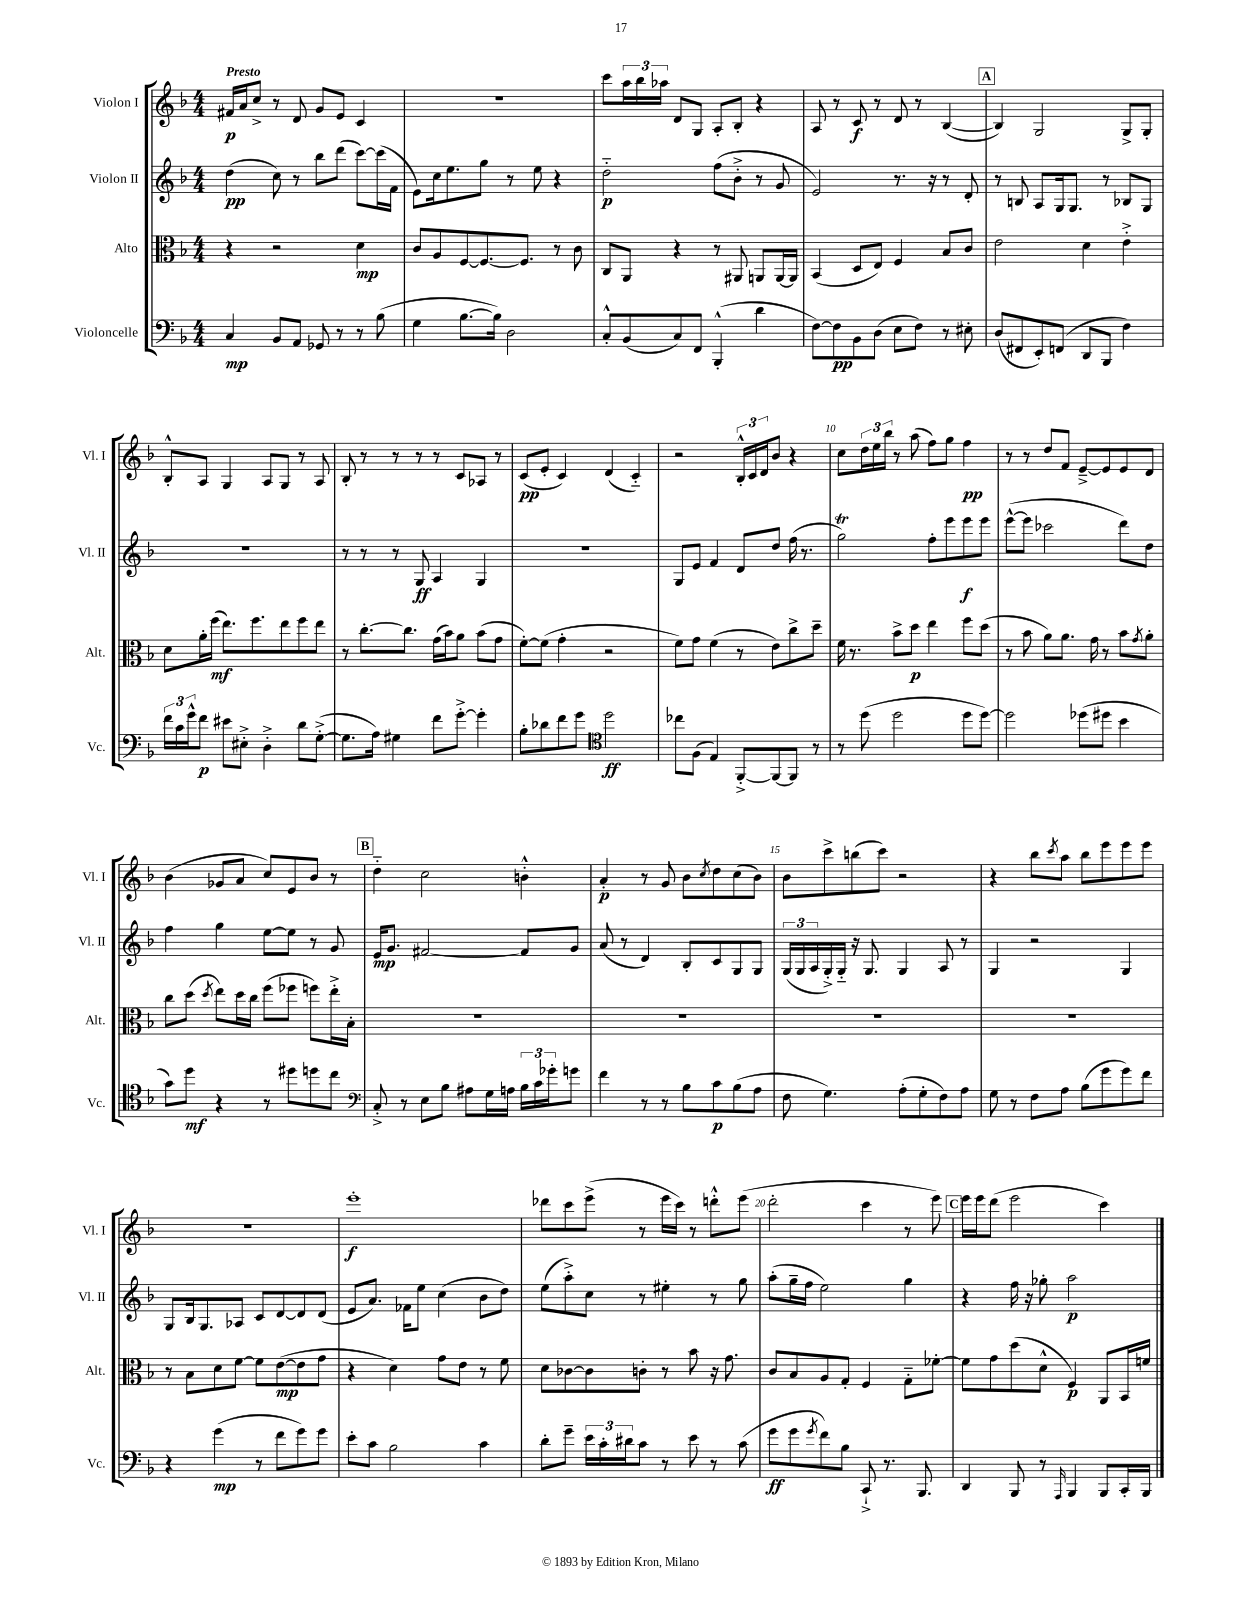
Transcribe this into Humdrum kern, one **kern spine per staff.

**kern	**kern	**kern	**kern
*staff4	*staff3	*staff2	*staff1
*clefF4	*clefC3	*clefG2	*clefG2
*k[b-]	*k[b-]	*k[b-]	*k[b-]
*M4/4	*M4/4	*M4/4	*M4/4
4C	4r	(4dd	16f#
.	.	.	16a
.	.	.	8cc^
8BB-	2r	8cc)	8r
8AA	.	8r	8d
8GG-	.	8bb-	8g
8r	.	(8ddd	8e
8r	4d	[8ccc)	4c
(8B-	.	(16ccc]	.
.	.	16f	.
=	=	=	=
4G	8c	8e)	1r
.	8A	16cc	.
.	.	8.ee	.
[8.B-	[8F	.	.
.	8.F_	8gg	.
16B-])	.	.	.
2D	.	8r	.
.	8.F]	.	.
.	.	8ee	.
.	8r	4r	.
.	8c	.	.
=	=	=	=
8C'^^	8C	2dd'~	8ccc
(8BB-	8AA	.	24aa
.	.	.	24bb-
.	.	.	24aa-
8C)	4r	.	8d
8FF	.	.	8G
(4BBB-'^^	8r	(8ff	8A'
.	8AA#	8b-'^	8B-'
4d	8AA	8r	4r
.	[16AA	8g	.
.	16AA]	.	.
=	=	=	=
[8F)	(4BB-	2e)	8A
8F]	.	.	8r
8BB-	8D	.	8c
(8D	8E)	.	8r
8E	4F	8.r	8d
8F)	.	.	8r
.	.	16r	.
8r	8B-	8r	([4B-
8E#'	8c	8d'	.
=	=	=	=
(8D	2e	8r	4B-])
8FF#	.	8B	.
8EE')	.	8A	2G
(8FF	.	16G	.
.	.	8.G	.
8DD	4d	.	.
8BBB-	.	8r	.
4F)	4e'^	8B-	8G^
.	.	8G	8G'
=	=	=	=
24f	8d	1r	8B-'^^
24c	.	.	.
24g^^	.	.	.
8f	16a'	.	8A
.	(16ff	.	.
8e#	8.ee)	.	4G
8E#'^	.	.	.
.	8.ff	.	.
4D'^	.	.	8A
.	8ee	.	8G
8d	8ff	.	8r
([8G'^	8ee	.	8A
=	=	=	=
8.G]	8r	8r	8B-'
.	[8.cc'	8r	8r
16A)	.	.	.
4G#	.	8r	8r
.	8.cc]	.	.
.	.	8G	8r
8f	(16g	4A	8r
.	16b-)	.	.
[8g'^	8a	.	8c
4g']	(8b-	4G	8A-
.	8g	.	8r
=	=	=	=
8B-'	[8f')	1r	(8c
8d-	(8f]	.	8e'
8f	4g'	.	4c)
8g	.	.	.
*clefC4	*	*	*
2dd	2r	.	(4d
.	.	.	4c'~)
=	=	=	=
8cc-	8f)	8G	2r
(8F	8g	8e	.
4E)	(4f	4f	.
[8FF'^	8r	8d	24B-'^^
.	.	.	24c
.	.	.	24d
8FF_	8e)	8dd	8b-
8FF]	8cc^	(16ff	4r
.	.	8.r	.
8r	8dd~	.	.
=	=	=	=
8r	16f	2gg)	8cc
.	8.r	.	.
(8dd	.	.	24dd
.	.	.	24ee
.	.	.	24bb-
2dd	8b-^	.	8r
.	8dd	.	(8aa
.	4ee	8ff'	8ff)
.	.	8eee	8gg
8dd	8ff	8eee	4ff
[8dd)	(8dd	8eee	.
=	=	=	=
2dd]	8r	([8eee^^	8r
.	8b-	8eee]	8r
.	8a)	2ccc-	8dd
.	8.a	.	8f
(8dd-	.	.	[8e~^
.	16g	.	.
8dd#	8r	.	8e]
4b-	8b-	8ddd)	8e
.	8qg	.	.
.	8a'	8dd	8d
=	=	=	=
8g)	8cc	4ff	(4b-
8dd	(8dd	.	.
.	8qdd	.	.
4r	8ee)	4gg	8g-
.	16dd	.	8a
.	16cc	.	.
8r	(8ff	[8ee	8cc)
8dd#	8ff-	8ee]	8e
8dd	8ff)	8r	8b-
8cc	16ee'^	8g	8r
.	16B-'	.	.
=	=	=	=
*clefF4	*	*	*
8C'^	1r	16e	4dd'~
.	.	8.g	.
8r	.	.	.
8E	.	[2f#	2cc
8B-	.	.	.
8A#	.	.	.
16G	.	.	.
16A	.	.	.
24B-	.	8f#]	4b'^^
24c	.	.	.
24g-'	.	.	.
8g	.	8g	.
=	=	=	=
4f	1r	(8a	4a'
.	.	8r	.
8r	.	4d)	8r
8r	.	.	8g
8B-	.	8B-'	8b-
.	.	.	8qcc
8c	.	8c	8dd
(8B-	.	8G	(8cc
8A	.	8G	8b-)
=	=	=	=
8F	1r	(24G	8b-
.	.	24G	.
.	.	24A	.
4.G)	.	16G'^)	8ccc^
.	.	16G'~	.
.	.	16r	(8bb
.	.	8.G	.
.	.	.	8ccc)
(8A'	.	4G	2r
8G'	.	.	.
8F)	.	8A	.
8A	.	8r	.
=	=	=	=
8G	1r	4G	4r
8r	.	.	.
8F	.	2r	8bb-
.	.	.	8qccc
8A	.	.	8aa
(8B-	.	.	8bb-
8g	.	.	8eee
8g)	.	4G	8eee
8f	.	.	8eee
=	=	=	=
4r	8r	8G	1r
.	8B-	16B-	.
.	.	8.G	.
(4g	8d	.	.
.	[8f	8A-	.
8r	8f]	8c	.
8f	([8e	[8d	.
8g)	8e]	8d]	.
8g	8g	(8d	.
=	=	=	=
8e'	4r	8e	1eee'
8c	.	8.a)	.
2B-	4d)	.	.
.	.	16f-	.
.	.	8ee	.
.	8g	(4cc	.
.	8e	.	.
4c	8r	8b-	.
.	8f	8dd)	.
=	=	=	=
8d'	8d	(8ee	8ddd-
8g~	[8c-	8aa'^)	8ccc
24e	8c-]	8cc	(8eee^
24c'	.	.	.
24d#	.	.	.
8c	8c'	8r	8r
8r	8r	4ee#'	16eee
.	.	.	16ccc)
8e	8b-	.	8r
8r	16r	8r	8ddd'^^
.	8.g	.	.
(8c	.	8gg	(8eee
=	=	=	=
8g	8c	(8aa'	2ddd'
8g	8B-	16gg~	.
.	.	16ff	.
8qg	.	.	.
8f)	8A	2ee)	.
8B-	8G'	.	.
8CC`^	4F	.	4ccc
8.r	.	.	.
.	8G'~	4gg	8r
8.BBB-	.	.	.
.	[8f-'	.	8eee)
=	=	=	=
4DD	8f-]	4r	16eee
.	.	.	16eee
.	8g	.	(8ddd
8BBB-	(8dd	16ff	2eee
.	.	16r	.
8r	8d^^	8gg-'	.
16qqAAA	.	.	.
4BBB-	4F)	2aa	.
8BBB-	8AA	.	4ccc)
16CC'	16BB-	.	.
16BBB-	16f	.	.
==	==	==	==
*-	*-	*-	*-
